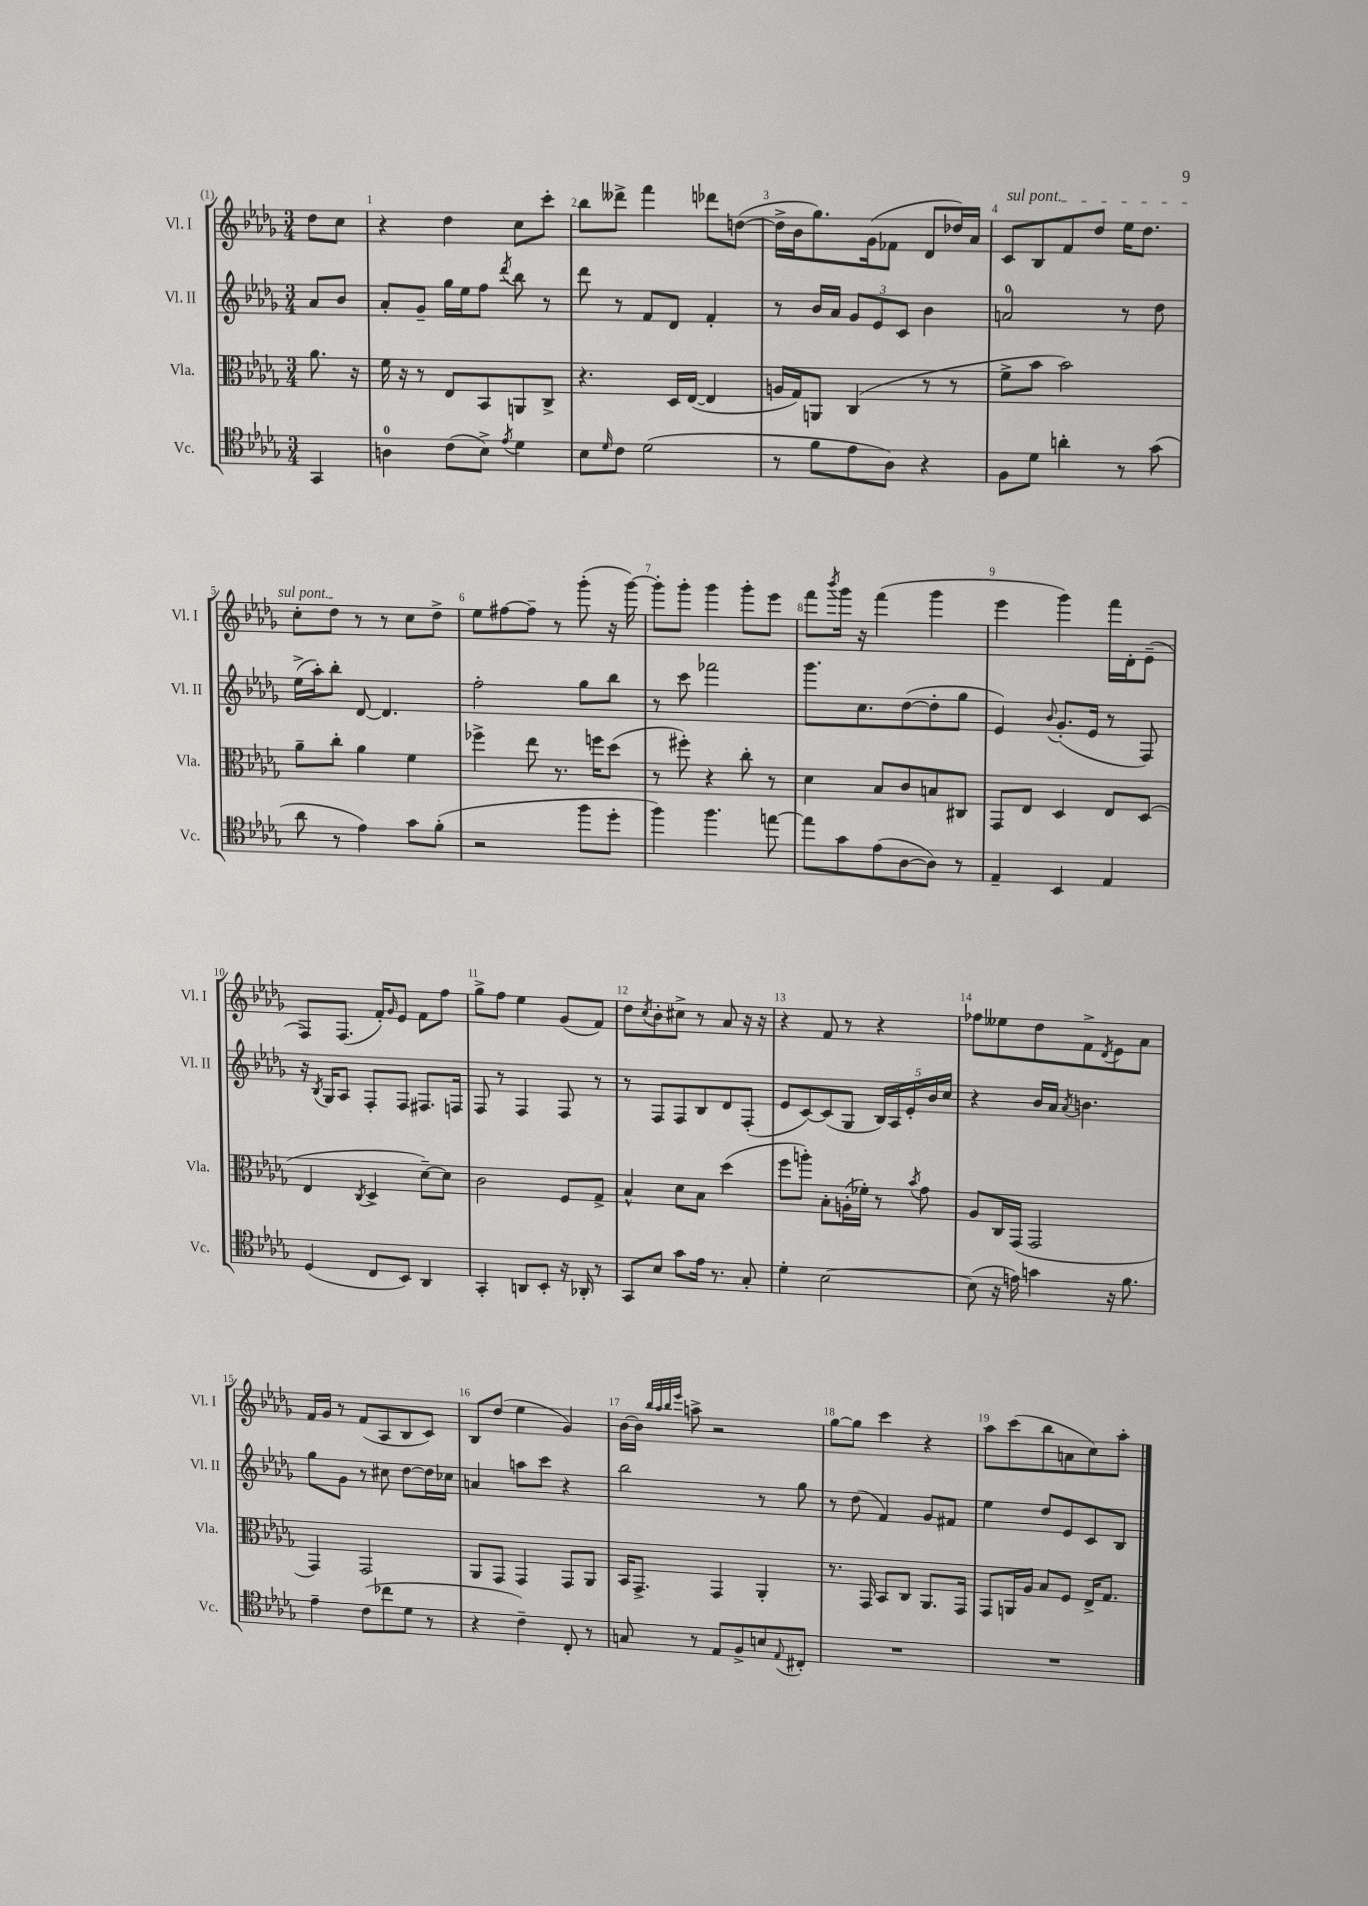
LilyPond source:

<<
\new StaffGroup <<
\new Staff = "s0" \with { instrumentName = "Vl. I" shortInstrumentName = "Vl. I" } {
    \clef treble \key des \major \numericTimeSignature \time 3/4 \partial 4
    des''8 c''8 |
    r4 des''4 c''8 c'''8-. |
    bes''8 deses'''8-> f'''4 des'''8 d''8~( |
    d''16-> bes'16 ges''8.) ges'16( fes'8 des'8 des''16) aes'16 |
    \once \override TextSpanner.bound-details.left.text = \markup { \italic "sul pont." } c'8\startTextSpan bes8 f'8 des''8 ees''16 des''8. |
    c''8-. des''8\stopTextSpan r8 r8 c''8 des''8-> |
    ees''8 fis''8~ fis''8-- r8 ges'''8-.( r16 ges'''16~) |
    ges'''8-. ges'''8-. ges'''4 ges'''8-. ees'''8 |
    f'''8 \acciaccatura { bes'''8 } ges'''16 r16 f'''4( ges'''4 |
    ees'''4 ges'''4) f'''16 des'16-. ees'8--( |
    f8) f8.( f'16-.) \grace { ges'16 } ees'8 f'8 f''8 |
    ges''8-> f''8 ees''4 ges'8( f'8) |
    des''8 \acciaccatura { c''8 } bes'8-. cis''8-> r8 aes'8 r16 r16 |
    r4 f'8 r8 r4 |
    fes''8 eeses''8 des''8 f'8-> \acciaccatura { des'8 } ees'8 aes'8 |
    f'16 ges'16 r8 f'8( aes8 bes8 c'8) |
    bes8 des''8( ees''4 ges'4) |
    bes'16~ bes'16 \grace { bes''32 aes''32 bes''32 ees'''32 } a''8-> r2 |
    ges''8~ ges''8 c'''4 r4 |
    aes''8 c'''8( bes''8 a'8 c''8) aes''8-. \bar "|." |
}
\new Staff = "s1" \with { instrumentName = "Vl. II" shortInstrumentName = "Vl. II" } {
    \clef treble \key des \major \numericTimeSignature \time 3/4 \partial 4
    aes'8 bes'8 |
    aes'8-. ges'8-- ges''16 ees''16 f''8 \acciaccatura { des'''8 } bes''8 r8 |
    des'''8 r8 f'8 des'8 f'4-. |
    r8 bes'16 aes'16 \tuplet 3/2 { ges'8 ees'8 c'8 } bes'4 |
    a'2-0 r8 des''8 |
    ees''16->( aes''16-.) bes''8-. des'8~ des'4. |
    f''2-. ges''8 bes''8 |
    r8 c'''8 fes'''2 |
    ges'''8. c''8. des''8~( des''8-. ges''8 |
    ees'4) \appoggiatura { bes'8 } ges'8.-.( ees'16 r8 f8) |
    r16 \acciaccatura { bes8 } ges16 aes8 f8-. f8 fis8. f16 |
    f8 r8 f4 f8 r8 |
    r8 f8 f8 bes8 des'8 f8-.( |
    ees'8 c'8~) c'8( ges8 \tuplet 5/4 { bes16) aes16 ees'16-. bes'16 c''16 } |
    r4 bes'16 aes'16 \acciaccatura { aes'8 } b'4. |
    ges''8 ges'8 r8 cis''8 des''8~ des''16 ces''16 |
    a'4 a''8 c'''8 r4 |
    bes''2 r8 ges''8 |
    r8 des''8( f'4) ges'8 fis'8 |
    ees''4 des''8 ees'8 c'8 bes8 \bar "|." |
}
\new Staff = "s2" \with { instrumentName = "Vla." shortInstrumentName = "Vla." } {
    \clef alto \key des \major \numericTimeSignature \time 3/4 \partial 4
    aes'8. r16 |
    f'16 r16 r8 ees8 bes,8 a,8 c8-> |
    r4. des16 ees16~( ees4 |
    a16 ges16) a,8 c4( r8 r8 |
    f'8-> bes'8 bes'2) |
    aes'8-- c''8-. aes'4 f'4 |
    fes''4-> ees''8 r8. f''16 des''8( |
    r8 fis''8-.) r4 c''8-. r8 |
    des'4 bes8 c'8 b8 cis8 |
    ges,8 ees8 des4 ees8 des8( |
    ees4 \acciaccatura { c8 } des4-> des'8~--) des'8 |
    c'2 f8 ges8-> |
    bes4-^ des'8 bes8 des''4( |
    f''8 a''8-.) bes8-. a16-.( fes'16-.) r8 \acciaccatura { bes'8 } ges'8 |
    aes8 c16 ges,16( ges,2 |
    ges,4) ges,2 |
    aes,8 ges,8 ges,4 ges,8 aes,8 |
    bes,16 ges,8.-> ges,4 aes,4-. |
    r8. ges,16 bes,8 c8 aes,8. ges,16 |
    ges,8 a,16 aes16 bes8 f8 ees16-> ges8. \bar "|." |
}
\new Staff = "s3" \with { instrumentName = "Vc." shortInstrumentName = "Vc." } {
    \clef tenor \key des \major \numericTimeSignature \time 3/4 \partial 4
    ges,4 |
    a4-0 c'8( bes8->) \acciaccatura { ees'8 } des'4 |
    bes8 \grace { des'16 } c'8 des'2( |
    r8 f'8 ees'8 aes8) r4 |
    f8 des'8 a'4-. r8 ges'8( |
    aes'8 r8 ees'4) ges'8 f'8-.( |
    r2 f''8 des''8-. |
    f''4) f''4. e''8~ |
    e''8 ges'8 ees'8( aes8~ aes8) r8 |
    ees4-- bes,4 ees4 |
    des4( c8 bes,8) aes,4 |
    ges,4-. a,8 bes,8-. r16 aes,16-. r8 |
    ges,8 bes8 ges'8 ees'16 r8. ges8-. |
    des'4-. bes2~ |
    bes8( r16 e'16) g'4 r16 f'8. |
    ees'4-- c'8( ces''8 des'8 r8 |
    r4 c'4--) c8-. r8 |
    g8 r8 ees8 f8-> b8 \appoggiatura { ees8 } cis8-. |
    R2. |
    R2. \bar "|." |
}
>>
>>
\layout { \context { \Score \override BarNumber.break-visibility = ##(#f #t #t) barNumberVisibility = #all-bar-numbers-visible } }
